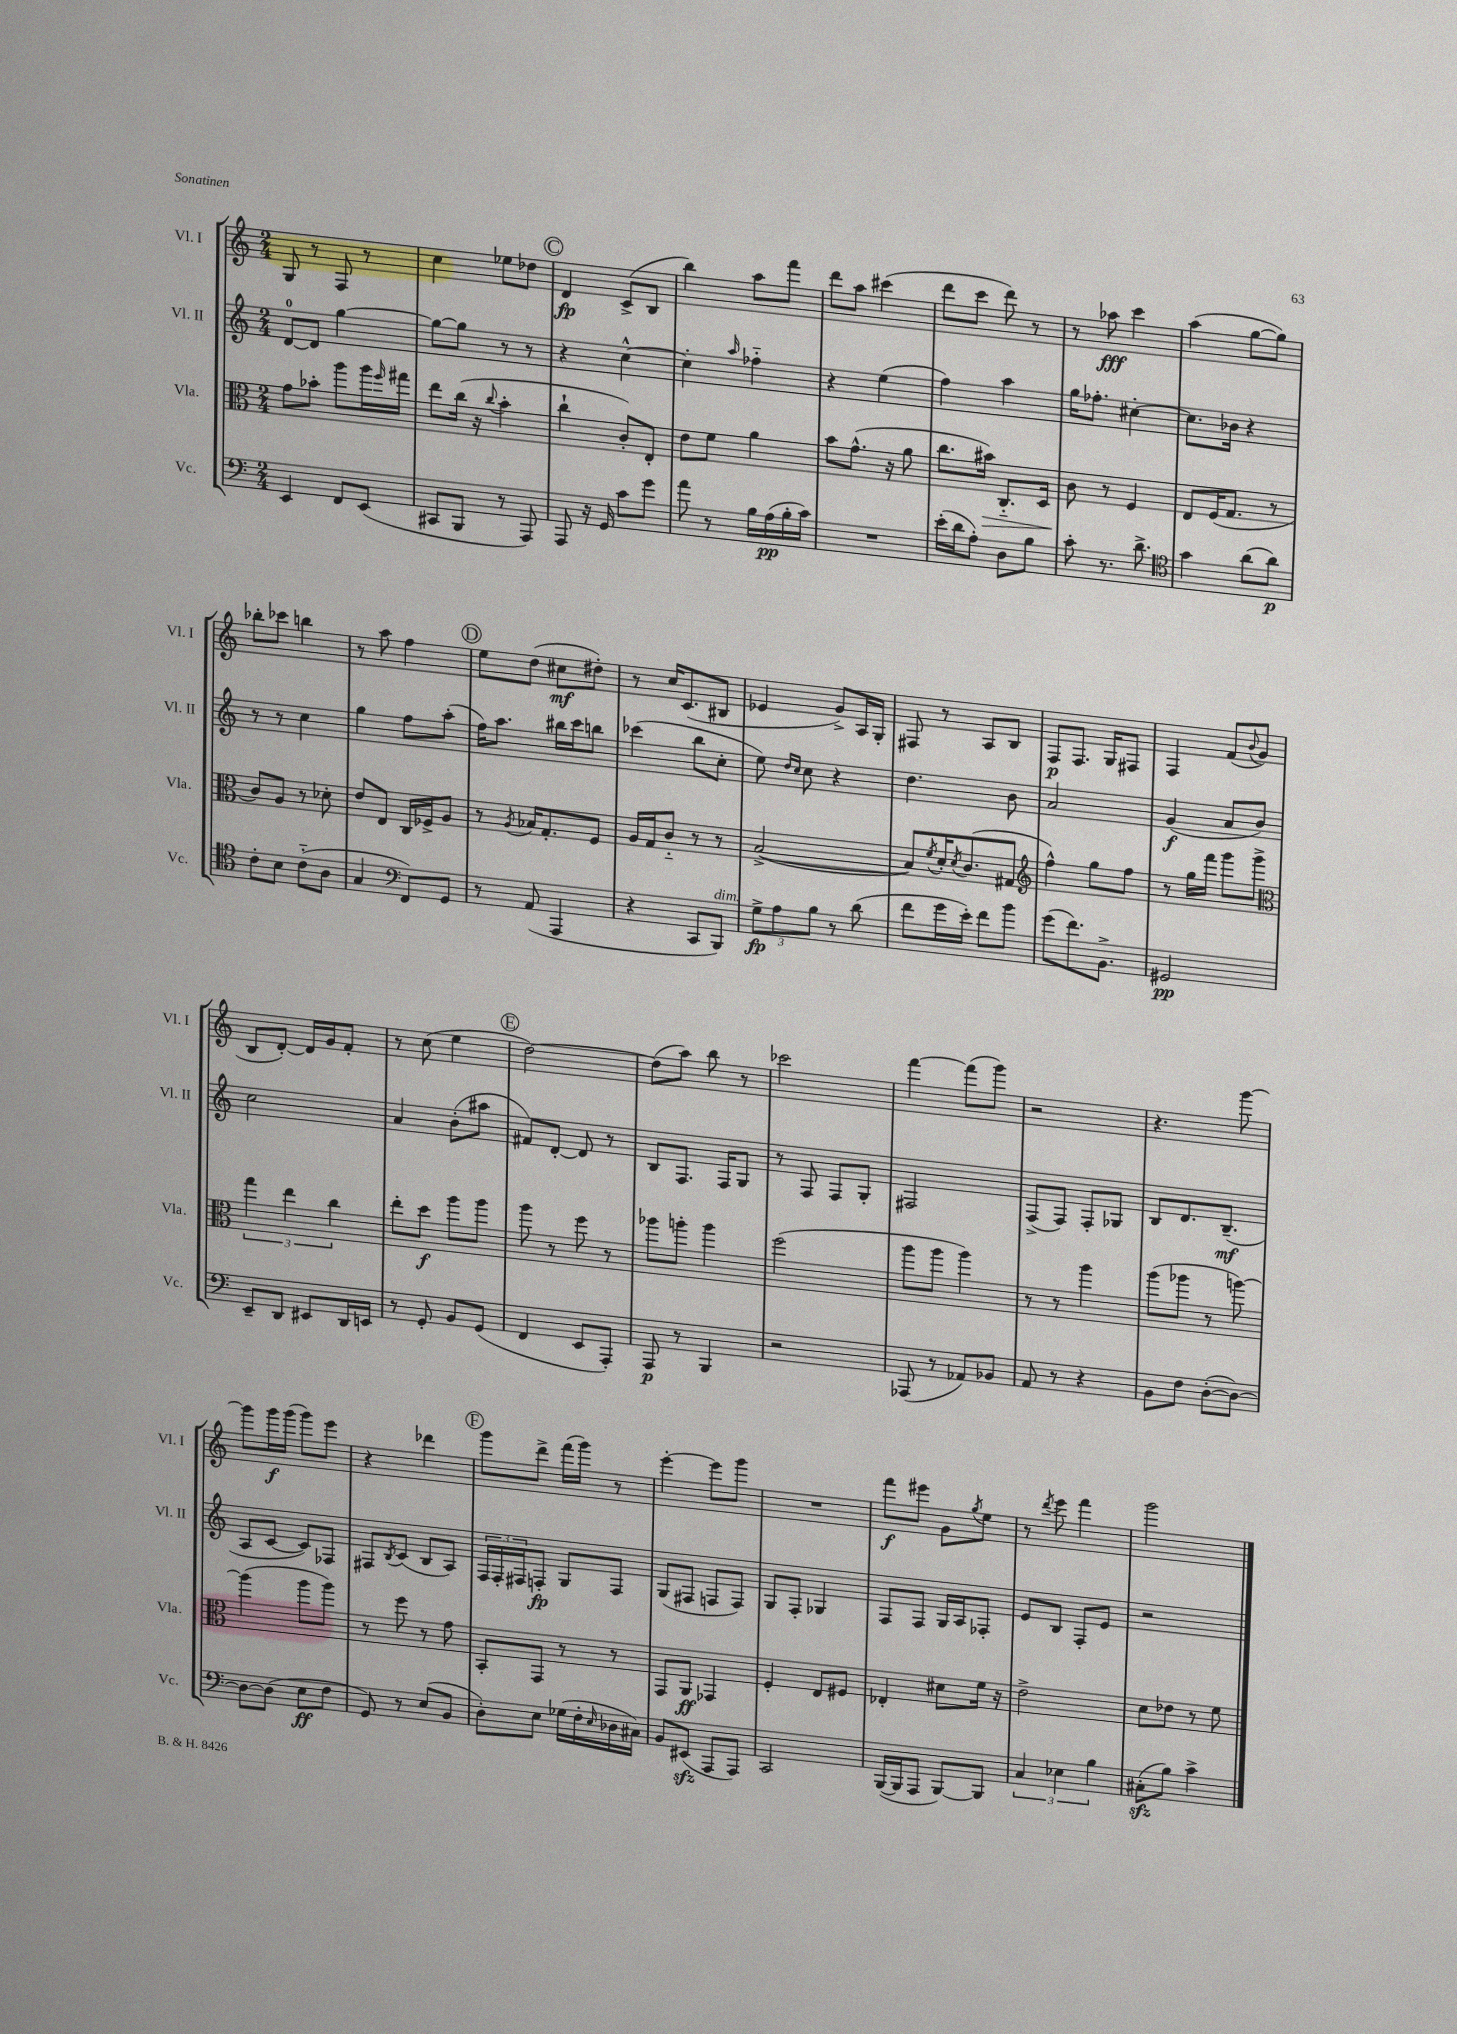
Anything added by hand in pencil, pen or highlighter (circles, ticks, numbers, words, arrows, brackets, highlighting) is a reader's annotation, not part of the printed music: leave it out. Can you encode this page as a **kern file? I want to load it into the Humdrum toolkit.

**kern	**kern	**kern	**kern
*staff4	*staff3	*staff2	*staff1
*clefF4	*clefC3	*clefG2	*clefG2
*k[]	*k[]	*k[]	*k[]
*M2/4	*M2/4	*M2/4	*M2/4
4EE/	8g\L	[8d/L	8G/
.	8b-'\J	8d/]J	8r
8FF/L	8aa\L	[4gg\	8F/
(8EE/J	16aa\L	.	8r
.	16qqff/	.	.
.	16gg#\JJ	.	.
=	=	=	=
8CC#/L	8ee\L	8gg\_L	4cc\
8BBB/J	(16cc\Jk	8gg\]J	.
.	16r	.	.
.	8qqcc/	.	.
8r	4b'\	8r	8ee-\L
8AAA/)	.	8r	8dd-\J
=	=	=	=
8AAA/	4cc`\	4r	4d/
16r	.	.	.
16GG/	.	.	.
8c\L	8c'/L)	[4cc^^\	(8c^/L
8g\J	8E'/J	.	8B/J
=	=	=	=
8a\	8e\L	4cc'\]	4bb\)
8r	8f\J	.	.
.	.	16qqaa/	.
16B\LL	4a\	4ff-'~\	8aa\L
(16A\	.	.	.
16B'\	.	.	8fff\J
16c\JJ)	.	.	.
=	=	=	=
2r	8b\L	4r	8ddd\L
.	(8.g^^\J	.	8aa\J
.	.	(4ee\	(4ccc#\
.	16r	.	.
.	8a\	.	.
=	=	=	=
(16e'\LL	8.cc\L	4ff\)	8ddd\L
16d\J	.	.	.
8A'\J)	.	.	8ccc\J
.	16b#\Jk)	.	.
8D\L	8.C'~/L	4aa\	8ddd\)
8B\J	.	.	8r
.	16D/Jk	.	.
=	=	=	=
8c'\	8c\	16gg\LK	8r
.	.	8.ff-'\J	.
8.r	8r	.	8aa-\
.	4F/	[4cc#'\	4ccc\
8.d^\	.	.	.
=	=	=	=
*clefC4	*	*	*
4g\	8E/L	8.cc#\]L	(4aa\
.	(16F/K	.	.
.	8.G/J	16b-\Jk	.
(8a\L	.	4r	[8gg\L
8a\J)	8r	.	8gg\]J)
=	=	=	=
8c'\L	8c/L)	8r	8bb-'\L
8B\J	8A/J	8r	8ccc-\J
(8c'~\L	8r	4cc\	4bb\
8A\J	8d-'\	.	.
=	=	=	=
4G/	8e/L	4gg\	8r
.	8E/J	.	8aa\
*clefF4	*	*	*
8FF/L)	16C/LL	8ff\L	4ff\
.	16F-^/J	.	.
8GG/J	8A/J	(8aa'\J	.
=	=	=	=
8r	8r	16ff\LK)	8ee\L
.	.	8.aa\J	.
.	8qA/	.	.
(8AA/	16B-/LK	.	(8dd\J
.	8.G'/	.	.
4AAA/	.	16bb#\LL	8cc#\L
.	.	16ccc\J	.
.	8F/J	8bb\J	8dd#'\J)
=	=	=	=
4r	16A/LL	(4ccc-\	8r
.	16G/J	.	.
.	8c'~/J	.	16cc/LK
.	.	.	(8.c/
8CC/L	8r	8bb\L	.
8BBB/J)	8r	8cc'\J	8B#/J
=	=	=	=
12G^\L	([2B^/	8ee\)	4e-/
12A\	.	.	.
.	.	16qqdd/LL	.
.	.	16qqcc/JJ	.
.	.	8cc\	.
12B\J	.	.	.
8r	.	4r	8g^/L)
(8d\	.	.	16A/L
.	.	.	16G'/JJ
=	=	=	=
8f\L	8B/]L)	4.dd\	8F#/
.	8qf/	.	.
16g\L	16d'/K	.	8r
.	8qd/	.	.
16e'\JJ)	(8.c/	.	.
8f\L	.	.	8A/L
8b\J	8G#/J	8b\	8B/J
=	=	=	=
*	*clefG2	*	*
(8g\L	4ff^^\)	2a/	8F/L
8.f\)	.	.	8.F/J
.	8gg\L	.	.
8.BB^\J	.	.	16G/LK
.	8ff\J	.	8F#/J
=	=	=	=
2GG#/	8r	(4g/	4F/
.	16gg\LL	.	.
.	16fff\JJ	.	.
.	8ggg\L	8a/L	(8f/L
.	.	.	8qqb/
.	8ggg^\J	8b/J)	8g/J
=	=	=	=
*	*clefC3	*	*
8EE~/L	6gg\	2cc\	8B/L
8DD/J	.	.	[8d'/J)
.	6ee\	.	.
8EE#/L	.	.	16d/]LL
.	.	.	16g/J
.	6cc\	.	.
16DD/L	.	.	8f'/J
16EE/JJ	.	.	.
=	=	=	=
8r	8ee'\L	4a/	8r
8GG'/	8dd\J	.	(8cc\
8BB/L	8aa\L	(8b'\L	4ee\
(8GG/J	8aa\J	8aa#\J	.
=	=	=	=
4FF/	8aa\	8f#/L)	[2dd\)
.	8r	[8d'/J	.
8EE/L	8ff\	8d/]	.
8AAA'/J)	8r	8r	.
=	=	=	=
8AAA/	8aa-\L	8B/L	(8dd\]L
8r	8aa'\J	8.F/J	8aa\J)
4BBB/	4aa\	.	8bb\
.	.	16F/LK	.
.	.	8G/J	8r
=	=	=	=
2r	(2ff\	8r	2ccc-\
.	.	8F/	.
.	.	8F/L	.
.	.	8G'/J	.
=	=	=	=
(8AAA-/	8aa\L	2F#/	[4fff\
8r	8aa\J	.	.
8AA-/L)	4aa\)	.	(8fff\]L
8BB-/J	.	.	8ggg\J)
=	=	=	=
8AA/	8r	(8F^/L	2r
8r	8r	8F/J)	.
4r	4aa\	8F'/L	.
.	.	8G-/J	.
=	=	=	=
8BB\L	(8aa\L	8B/L	4.r
8F\J	8aa-\J	8.d/	.
([8D'\L	8r	.	.
.	.	(8.B~/J	.
8D\_J)	[8aa\)	.	[8ggg\
=	=	=	=
8D\_L	(4aa\]	8A/L	8ggg\]L
(8D\]J	.	[8c/J	16ggg\L
.	.	.	(16ggg\JJ
8E\L	8aa\L	8c/]L)	8ggg\L)
8F\J	8aa\J)	8F-/J	8eee\J
=	=	=	=
8GG/)	8r	8F#/L	4r
.	.	8qB/	.
8r	8ff\	(8c/J	.
(8E/L	8r	8B/L	4ddd-\
8BB/J	8g\	8A/J)	.
=	=	=	=
8D'\L)	8BB'/L	24F/LL	8ggg\L
.	.	24F'/	.
.	.	24F#/J	.
8E\J	8GG/J	8F'/J	8ddd^\J
(16G-\LL	8r	8G/L	(16fff\LL
16F'\	.	.	16ggg\JJ)
16qqE/	.	.	.
16D-\	8r	8F/J	8r
16C#\JJ)	.	.	.
=	=	=	=
8BB/L	8GG/L	(8G/L	[4eee'\
(8EE#/J	8AA/J	8F#/J	.
8AAA/L	4GG-/	8F/L	8eee\]L
8AAA/J)	.	8F/J)	8ggg\J
=	=	=	=
2CC/	4F'/	8G/L	2r
.	.	8F'/J	.
.	8E/L	4G-/	.
.	8F#/J	.	.
=	=	=	=
([16BBB/LL	4E-'/	8F/L	8fff\L
16BBB/]J	.	.	.
8AAA/J	.	8F/J	8eee#\J
[8BBB/L)	8d#\L	16G/LL	8g\L
.	.	16A/J	.
.	.	.	8qgg/
8BBB/]J	16f\Jk	8F-'/J	8ee\J
.	16r	.	.
=	=	=	=
6C/	2e^\	8e/L	8r
.	.	.	8qddd/
.	.	8B/J	8eee\
6E-\	.	.	.
.	.	8F'/L	4fff\
6B\	.	.	.
.	.	8e/J	.
=	=	=	=
(8C#'\L	8d\L	2r	2ggg\
8B\J)	8e-\J	.	.
4c^\	8r	.	.
.	8f\	.	.
==	==	==	==
*-	*-	*-	*-
